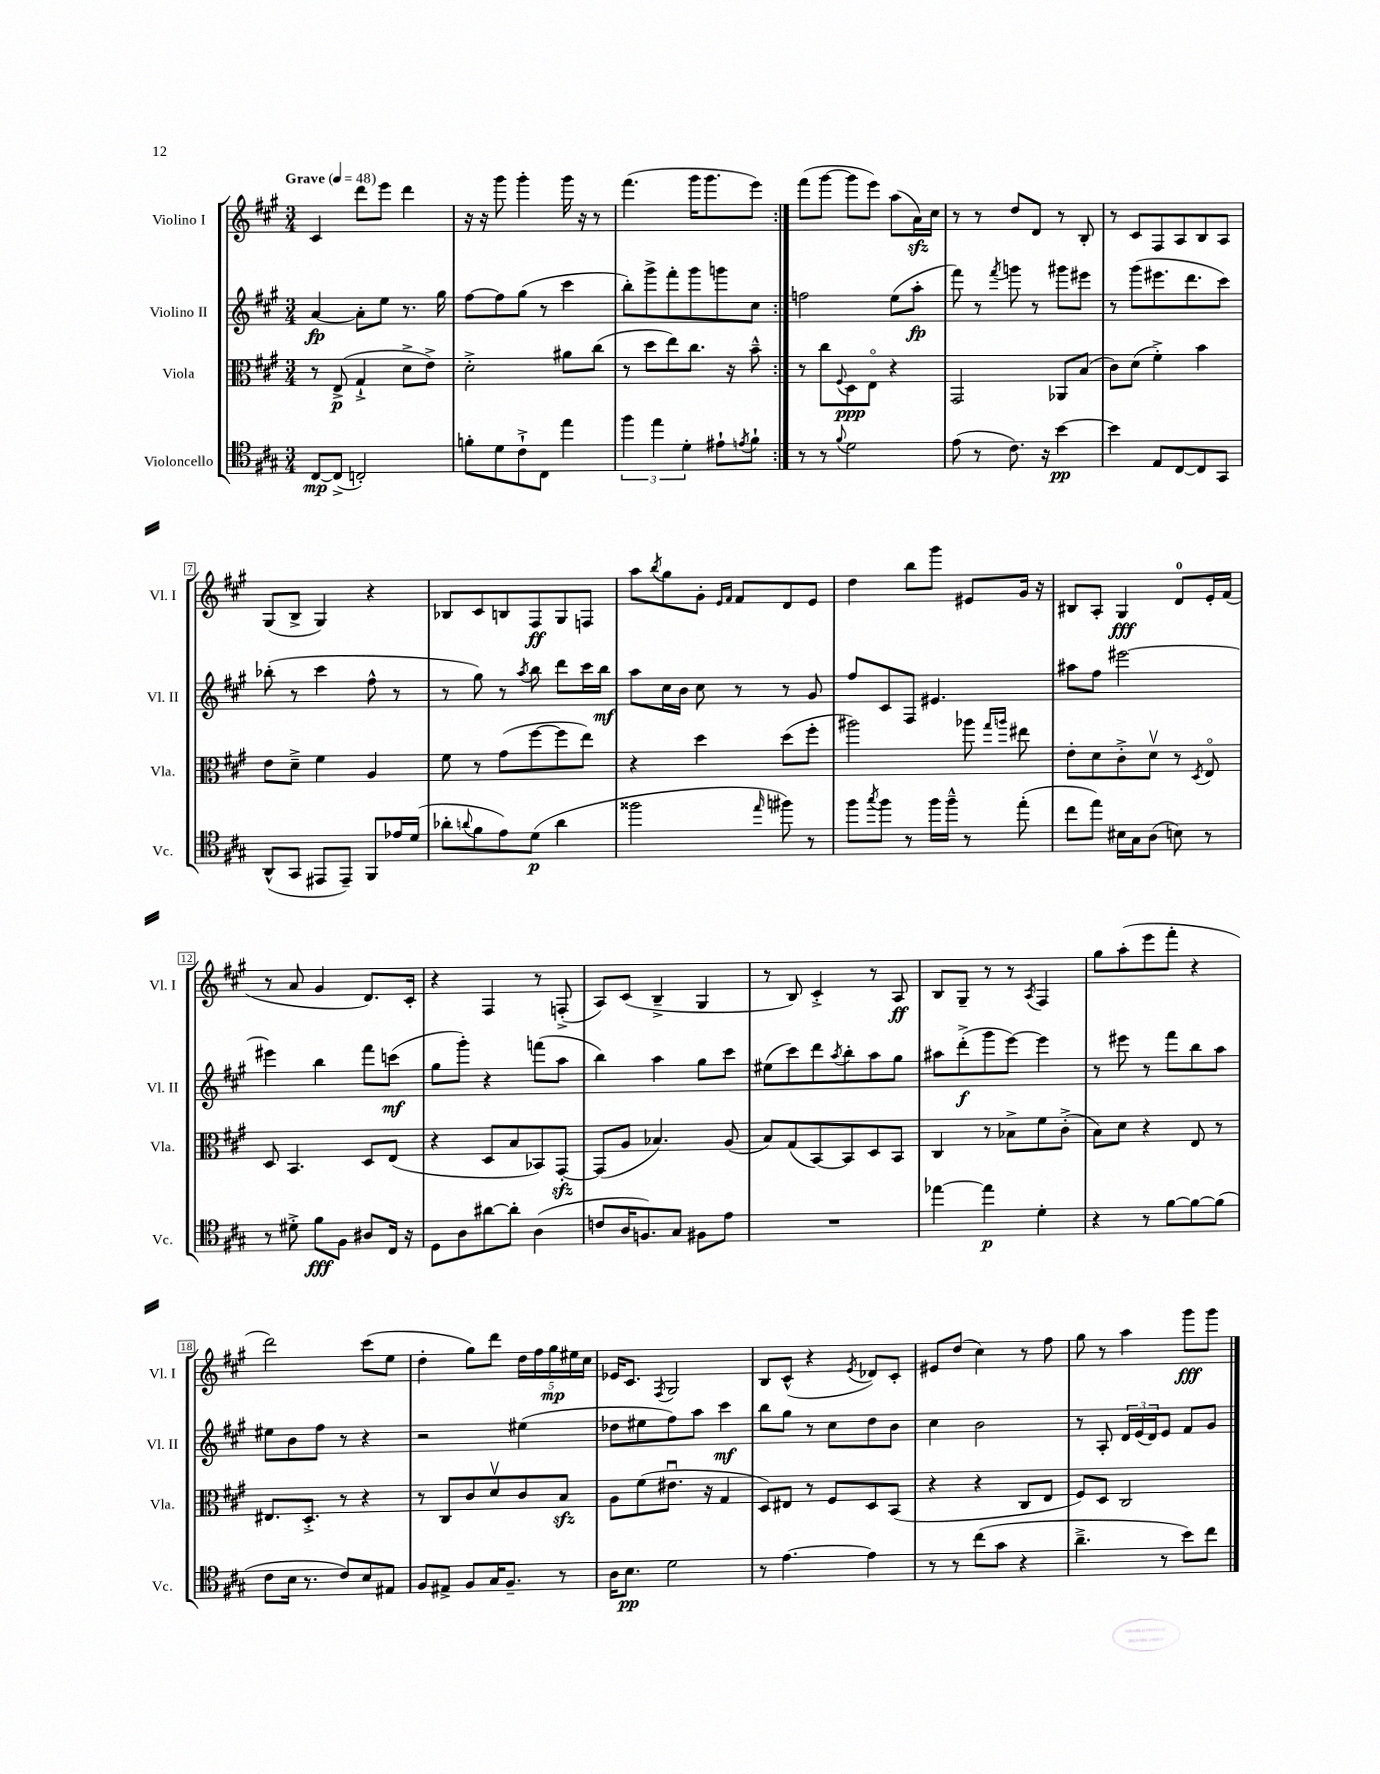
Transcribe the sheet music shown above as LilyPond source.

<<
\new StaffGroup <<
\new Staff = "s0" \with { instrumentName = "Violino I" shortInstrumentName = "Vl. I" } {
    \clef treble \key a \major \numericTimeSignature \time 3/4 \tempo "Grave" 4 = 48
    \repeat volta 2 { cis'4 d'''8 e'''8 d'''4 |
    r16 r16 gis'''8 gis'''4-. gis'''16 r16 r8 |
    fis'''4.( gis'''16 gis'''8. e'''8) | }
    fis'''8( gis'''8~ gis'''8 e'''8) a''8( a'16\sfz) cis''16 |
    r8 r8 d''8 d'8 r8 b8-. |
    r8 cis'8 fis8 a8 b8 a8 |
    gis8( b8-> gis4) r4 |
    bes8 cis'8 b8 fis8\ff gis8 f8 |
    a''8 \acciaccatura { b''8 } gis''8 gis'8-. \grace { e'16 fis'16 } fis'8 d'8 e'8 |
    d''4 b''8 gis'''8 eis'8 gis'16 r16 |
    bis8 a8-. gis4\fff d'8-0 e'16-. fis'16( |
    r8 a'8 gis'4 d'8.) cis'16-. |
    r4 fis4 r8 f8-.->( |
    a8) cis'8( b4---> gis4 |
    r8 b8) cis'4-.-> r8 a8\ff |
    b8 gis8-- r8 r8 \acciaccatura { a8 } fis4 |
    gis''8 a''8-.( e'''8 fis'''8-. r4 |
    d'''2) cis'''8( e''8 |
    d''4-. gis''8) d'''8 \tuplet 5/4 { d''16 fis''16 gis''16\mp eis''16 cis''16 } |
    ees'16 cis'8. \acciaccatura { fis8 } gis2 |
    b8 cis'8-^( r4 \acciaccatura { e'8 } des'8) cis'8-. |
    eis'8 d''8( cis''4) r8 fis''8 |
    gis''8 r8 a''4 gis'''8\fff gis'''8 \bar "|." |
}
\new Staff = "s1" \with { instrumentName = "Violino II" shortInstrumentName = "Vl. II" } {
    \clef treble \key a \major \numericTimeSignature \time 3/4
    \repeat volta 2 { a'4~\fp a'8-. e''8 r8. gis''16 |
    fis''8~ fis''8 gis''8( r8 cis'''4 |
    b''8-.) gis'''8-> fis'''8-. gis'''8 g'''8 cis''8 | }
    f''2 e''8( a''8-.\fp |
    fis'''8) r8 \acciaccatura { fis'''8 } g'''8 r8 gis'''8 eis'''8 |
    r8 gis'''8( eis'''8. d'''8. cis'''8) |
    bes''8-.( r8 cis'''4 fis''8-^ r8 |
    r8 gis''8) r8 \acciaccatura { a''8 } b''8 d'''8 cis'''16 b''16\mf |
    a''8 cis''16 b'16 cis''8 r8 r8 gis'8 |
    fis''8 cis'8 fis8 eis'4. |
    ais''8 fis''8 eis'''2~ |
    eis'''4 b''4 fis'''8 c'''8\mf( |
    gis''8 gis'''8-.) r4 f'''8( a''8 |
    b''4) a''4 gis''8 cis'''8 |
    eis''8( cis'''8) d'''8 \acciaccatura { a''8 } b''8-. a''8 gis''8 |
    ais''8 d'''8-.->\f( gis'''8 e'''8~) e'''4 |
    r8 eis'''8 r8 fis'''8 b''8 a''8 |
    eis''8 b'8 fis''8 r8 r4 |
    r2 eis''4( |
    des''8 eis''8 fis''8) a''8 cis'''4\mf |
    b''8 gis''8 r8 cis''8 d''8 b'8 |
    cis''4 b'2 |
    r8 a8-. \tuplet 3/2 { d'16 e'16( d'16) } e'8 fis'8 gis'8 \bar "|." |
}
\new Staff = "s2" \with { instrumentName = "Viola" shortInstrumentName = "Vla." } {
    \clef alto \key a \major \numericTimeSignature \time 3/4
    \repeat volta 2 { r8 e8->\p( gis4-!-> d'8-> e'8->) |
    d'2-.-> ais'8 cis''8( |
    r8 d''8 e''8) cis''8. r16 b'8---^ | }
    r8 cis''8 \appoggiatura { fis8 } d8\ppp e8\flageolet r4 |
    gis,2 aes,8 b8( |
    cis'8) d'8( fis'4-.->) b'4 |
    e'8 d'8---> fis'4 a4 |
    fis'8 r8 gis'8( fis''8~ fis''8 e''8) |
    r4 d''4 d''8( fis''8-. |
    ais''2) aes''8 \grace { gis''16 a''16 } eis''8 |
    e'8-. d'8 cis'8-.-> d'8\upbow r8 \acciaccatura { d8 } e8\flageolet |
    d8 b,4. d8 e8( |
    r4 d8 b8 bes,8) gis,8~-.\sfz |
    gis,8( a8 bes4.) a8( |
    b8) gis8( b,8~) b,8 d8 b,8 |
    cis4 r8 bes8-> fis'8 cis'8-.->( |
    b8) d'8 r4 e8 r8 |
    eis8. d8.-.-> r8 r4 |
    r8 cis8 cis'8 d'8\upbow cis'8 b8\sfz |
    a8 fis'8( eis'8.\downbow r16 gis4 |
    d8) eis8 r8 fis8 d8 b,8( |
    r4 r4 cis8 e8 |
    fis8) d8 cis2 \bar "|." |
}
\new Staff = "s3" \with { instrumentName = "Violoncello" shortInstrumentName = "Vc." } {
    \clef tenor \key a \major \numericTimeSignature \time 3/4
    \repeat volta 2 { cis8~\mp cis8->( c2-.) |
    f'8-. d'8 cis'8-!-> cis8 e''4 |
    \tuplet 3/2 { fis''4 e''4 d'4-. } eis'8-! \acciaccatura { e'8 } fis'8-! | }
    r8 r8 \appoggiatura { fis'8 } d'2 |
    e'8( r8 cis'8.) r16 b'4~\pp |
    b'4 e8 cis8~ cis8 gis,8 |
    a,8-^( gis,8 eis,8 eis,8--) fis,8 ees'16 d'16( |
    aes'8-. \appoggiatura { a'8 } fis'8 e'8) d'8\p( a'4 |
    fisis''2 \grace { e''16 } fis''8) r8 |
    fis''8 \acciaccatura { gis''8 } fis''8 r8 fis''16 fis''16---^ r8 e''8-.( |
    cis''8 e''8) bis16 gis16 a8( b8) r8 |
    r8 dis'8-.-> fis'8\fff fis8 ais8 cis16 r16 |
    d8 a8 ais'8~ ais'8-. a4( |
    c'8 a16 f8.) gis8 fis8 e'8 |
    R2. |
    ees''4~ ees''4\p d'4-. |
    r4 r8 fis'8~ fis'8~ fis'8( |
    cis'8 b16 r8. cis'8) b8 eis8 |
    fis8 eis8-> fis8 gis16 fis8.-- r8 |
    a16 b8.\pp d'2 |
    r8 e'4.~ e'4 |
    r8 r8 cis''8( gis'8 r4 |
    a'4.---> r8 b'8) cis''8 \bar "|." |
}
>>
>>
\layout { \context { \Score \override BarNumber.stencil = #(make-stencil-boxer 0.1 0.3 ly:text-interface::print) } }
